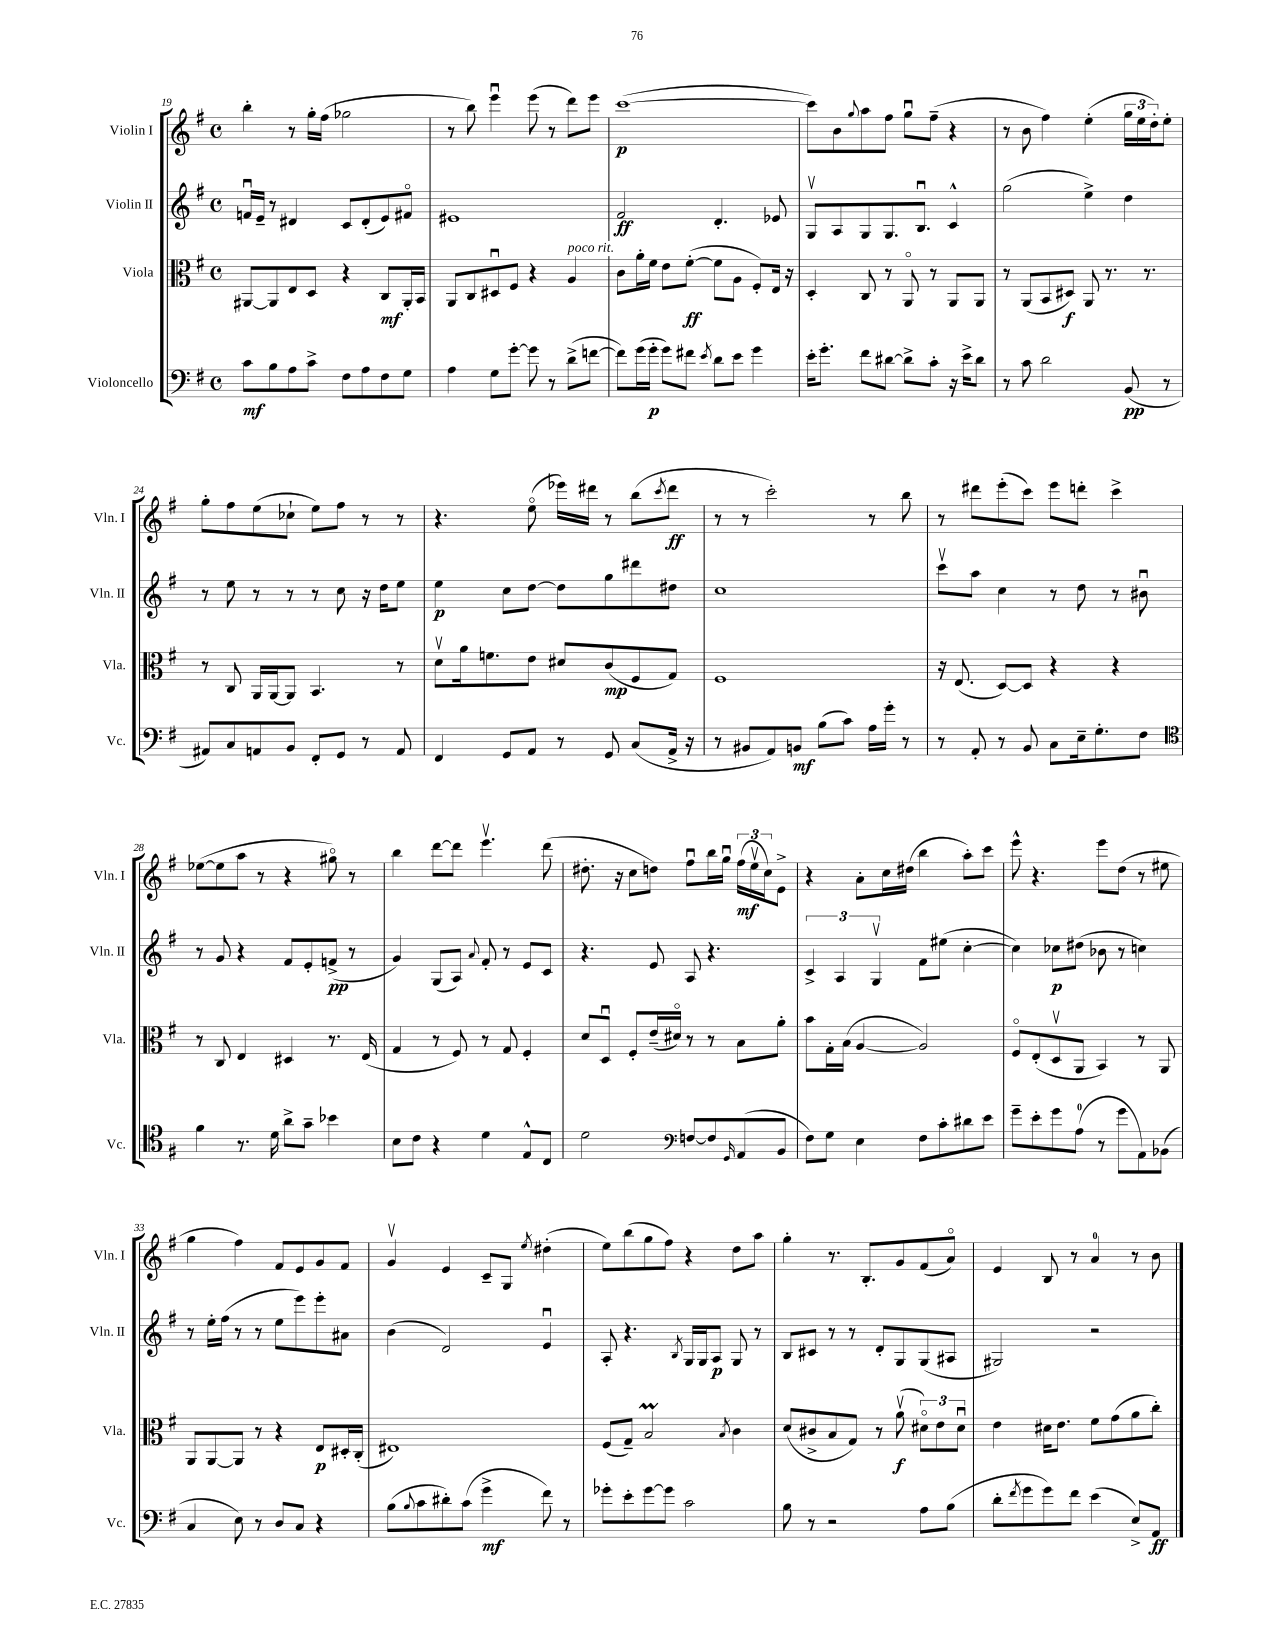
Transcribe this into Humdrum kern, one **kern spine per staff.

**kern	**kern	**kern	**kern
*staff4	*staff3	*staff2	*staff1
*clefF4	*clefC3	*clefG2	*clefG2
*k[f#]	*k[f#]	*k[f#]	*k[f#]
*M4/4	*M4/4	*M4/4	*M4/4
*met(c)	*met(c)	*met(c)	*met(c)
8c\L	[8AA#/L	16fu/LL	4bb'\
.	.	16e~/JJ	.
8B\	8AA#/]	8r	.
8A\	8E/	4d#/	8r
8c^\J	8D/J	.	16gg'\LL
.	.	.	(16ff#\JJ
8F#\L	4r	8c/L	2gg-\
8A\	.	(8d#'/	.
8F#\	8C/L	8e/)	.
8G\J	16AA#'/L	8f#o/J	.
.	16BB/JJ	.	.
=	=	=	=
4A\	8AA/L	1e#	8r
.	8C/	.	8bb\)
8G\L	8D#u/	.	4eeeu\
[8g'\J	8F#/J	.	.
8g\]	4r	.	(8eee\
8r	.	.	8r
(8d^\L	4A/	.	8ddd\L)
[8f\J	.	.	8eee\J
=	=	=	=
8f\]L)	8c\L	2f#/	([1ccc
(16g\L	16a'\L	.	.
16g'\JJ	16f#\JJ	.	.
8g\L)	8e\L	.	.
8f#\J	([8f#'\J	.	.
8qe/	.	.	.
8d\L	8f#\]L	4.d'/	.
8e\J	8A\J	.	.
4g\	8F#'/L)	.	.
.	16E/Jk	8e-/	.
.	16r	.	.
=	=	=	=
16e'\LK	4D'/	8Gv/L	8ccc\]L)
8.g'\J	.	.	.
.	.	8A/	8b\
.	.	.	8qqgg/
8f#\L	8C/	8G/	8aa\
[8d#\J	8r	8.G/	8ff#\J
8d#^\]L	8AAo/	.	8ggu\L
.	.	8.Bu/J	.
8c'\J	8r	.	(8ff#~\J
16r	8AA/L	4c^^/	4r
16e^\LK	.	.	.
8d#\J	8AA/J	.	.
=	=	=	=
8r	8r	(2gg\	8r
8c\	(8AA/L	.	8b\
2d\	8BB/	.	4ff#\)
.	8D#/J)	.	.
.	8AA/	4ee^\)	(4ee'\
.	8.r	.	.
(8BB/	.	4dd\	24gg\LL
.	.	.	24ee\
.	8.r	.	.
.	.	.	24dd'\J)
8r	.	.	8ee'\J
=	=	=	=
8AA#/L)	8r	8r	8gg'\L
8C/	8C/	8ee\	8ff#\
8AA/	16AA/LL	8r	(8ee\
.	[16AA/J	.	.
8BB/J	8AA/]J	8r	8cc-`\J
8FF#'/L	4.BB/	8r	8ee\L)
8GG/J	.	8cc\	8ff#\J
8r	.	16r	8r
.	.	16dd\LK	.
8AA/	8r	8ee\J	8r
=	=	=	=
4FF#/	8dv\L	4ee\	4.r
.	16a\k	.	.
.	8.f\	.	.
8GG/L	.	8cc\L	.
8AA/J	8e\J	[8dd\J	(8eeo\
8r	8d#/L	8dd\]L	16eee-\LL)
.	.	.	16ddd#\JJ
8GG/	(8c/	8gg\	8r
(8C/L	8F#/	8ddd#\	(8bb\L
.	.	.	8qccc/
16AA^/Jk	8G/J)	8dd#\J	8ddd#\J
16r	.	.	.
=	=	=	=
8r	1F#	1cc	8r
8BB#/L	.	.	8r
8AA/)	.	.	2ccc'\)
8BB/J	.	.	.
(8B\L	.	.	.
8c\J)	.	.	.
16A\LL	.	.	8r
16g'\JJ	.	.	.
8r	.	.	8bb\
=	=	=	=
8r	16r	8cccv\L	8r
.	(8.E/	.	.
8AA'/	.	8aa\J	8ddd#\L
8r	[8D/L)	4cc\	(8eee'\
8BB/	8D/]J	.	8ccc\J)
8C\L	4r	8r	8eee\L
16E~\k	.	8dd\	8ddd'\J
8.G'\	.	.	.
.	4r	8r	4ccc^\
8F#\J	.	8b#u\	.
=	=	=	=
*clefC4	*	*	*
4f#\	8r	8r	([8ee-\L
.	8C/	8g/	8ee-\]
8.r	4E/	4r	8aa\J
.	.	.	8r
16d\	.	.	.
8a^\L	4D#/	8f#/L	4r
8g~\J	.	8e'/	.
4b-\	8.r	(8f^/J	8gg#o\)
.	.	8r	8r
.	(16E/	.	.
=	=	=	=
8B\L	4G/	4g/)	4bb\
8c\J	.	.	.
4r	8r	(8G/L	[8ddd\L
.	8F#/)	8A/J)	8ddd\]J
.	.	8qqa/	.
4d\	8r	8f#'/	4.eeev\
.	8G/	8r	.
8E^^/L	4F#'/	8e/L	.
8C/J	.	8c/J	(8ddd\
=	=	=	=
2d\	8d/L	4.r	8.dd#'\
.	8Du/J	.	.
.	.	.	16r
.	8F#'/L	.	8cc\L
.	(16e~/L	8e/	8dd\J)
.	16d#o/JJ)	.	.
*clefF4	*	*	*
[8F/L	8r	8A/	8ff#u\L
8F/]	8r	4.r	16bb\L
.	.	.	16ggu\JJ
16qqGG/	.	.	.
(8AA/	8B\L	.	(24ff#\LL
.	.	.	24eev\
.	.	.	24cc\J)
8BB/J	8a'\J	.	8e^\J
=	=	=	=
8F#\L)	8b\L	6c^/	4r
8G\J	16G'\L	.	.
.	.	6A/	.
.	(16B\JJ	.	.
4E\	[4A/	.	8a'\L
.	.	6Gv/	.
.	.	.	16cc\L
.	.	.	(16dd#\JJ
8F#\L	2A/])	8f#\L	4bb\
8c'\	.	(8ee#\J	.
8d#\	.	[4cc'\	8aa'\L)
8e\J	.	.	8ccc\J
=	=	=	=
8g~\L	8F#o/L	4cc\])	8eee^^\
8e'\	(8E'/	.	4.r
8g\	8Dv/	8cc-\L	.
(8A\J	8AA/J	(8dd#\J	.
8r	4BB/)	8b-\	8eee\L
8g\L	.	8r	(8dd\J
8AA\)	8r	4cc\)	8r
(8BB-\J	8AA/	.	8ee#\
=	=	=	=
4C/	8AA/L	8r	4gg\
.	[8AA/	16ee'\LL	.
.	.	(16ff#\JJ	.
8E\)	8AA/]J	8r	4ff#\)
8r	8r	8r	.
8D/L	4r	8ee\L	8f#/L
8C/J	.	8eee\)	8e/
4r	8E/L	8eee'\	8g/
.	16D#'/L	8a#\J	8f#/J
.	(16C'/JJ	.	.
=	=	=	=
(8B\L	1E#)	(4b\	4gv/
8qqB/	.	.	.
8c\	.	.	.
8d#'\)	.	2d/)	4e/
(8c\J	.	.	.
4g^\	.	.	8c~/L
.	.	.	8G/J
.	.	.	8qee/
8f#\)	.	4eu/	(4dd#'\
8r	.	.	.
=	=	=	=
8g-'\L	(8F#/L	8A'/	8ee\L)
8e'\	8G~/J)	4.r	(8bb\
[8g-\	2B/	.	8gg\
8g-\]J	.	.	8ff#\J)
.	.	8qB/	.
2c\	.	16G/LL	4r
.	.	16G/J	.
.	.	8A/J	.
.	8qB/	.	.
.	4c\	8G/	8dd\L
.	.	8r	8aa\J
=	=	=	=
8B\	(8d/L	8B/L	4gg'\
8r	8c#^/	8c#/J	.
2r	8B/	8r	8.r
.	8G/J)	8r	.
.	.	.	8.B'/L
.	8r	8d'/L	.
.	(8av\	8G/	8g/
8A\L	12d#o\L)	(8G/	(8f#/
.	12e\	.	.
(8B\J	.	8A#/J	8ao/J)
.	12d#u\J	.	.
=	=	=	=
8d'\L	4e\	2G#/)	4e/
8qf#/	.	.	.
8g\	.	.	.
8g\)	16d#\LK	.	8B/
.	8.e\J	.	.
8f#\J	.	.	8r
(4e\	8f#\L	2r	4a/
.	(8g\	.	.
8E^/L)	8a\	.	8r
8AA/J	8cc'\J)	.	8b\
==	==	==	==
*-	*-	*-	*-
